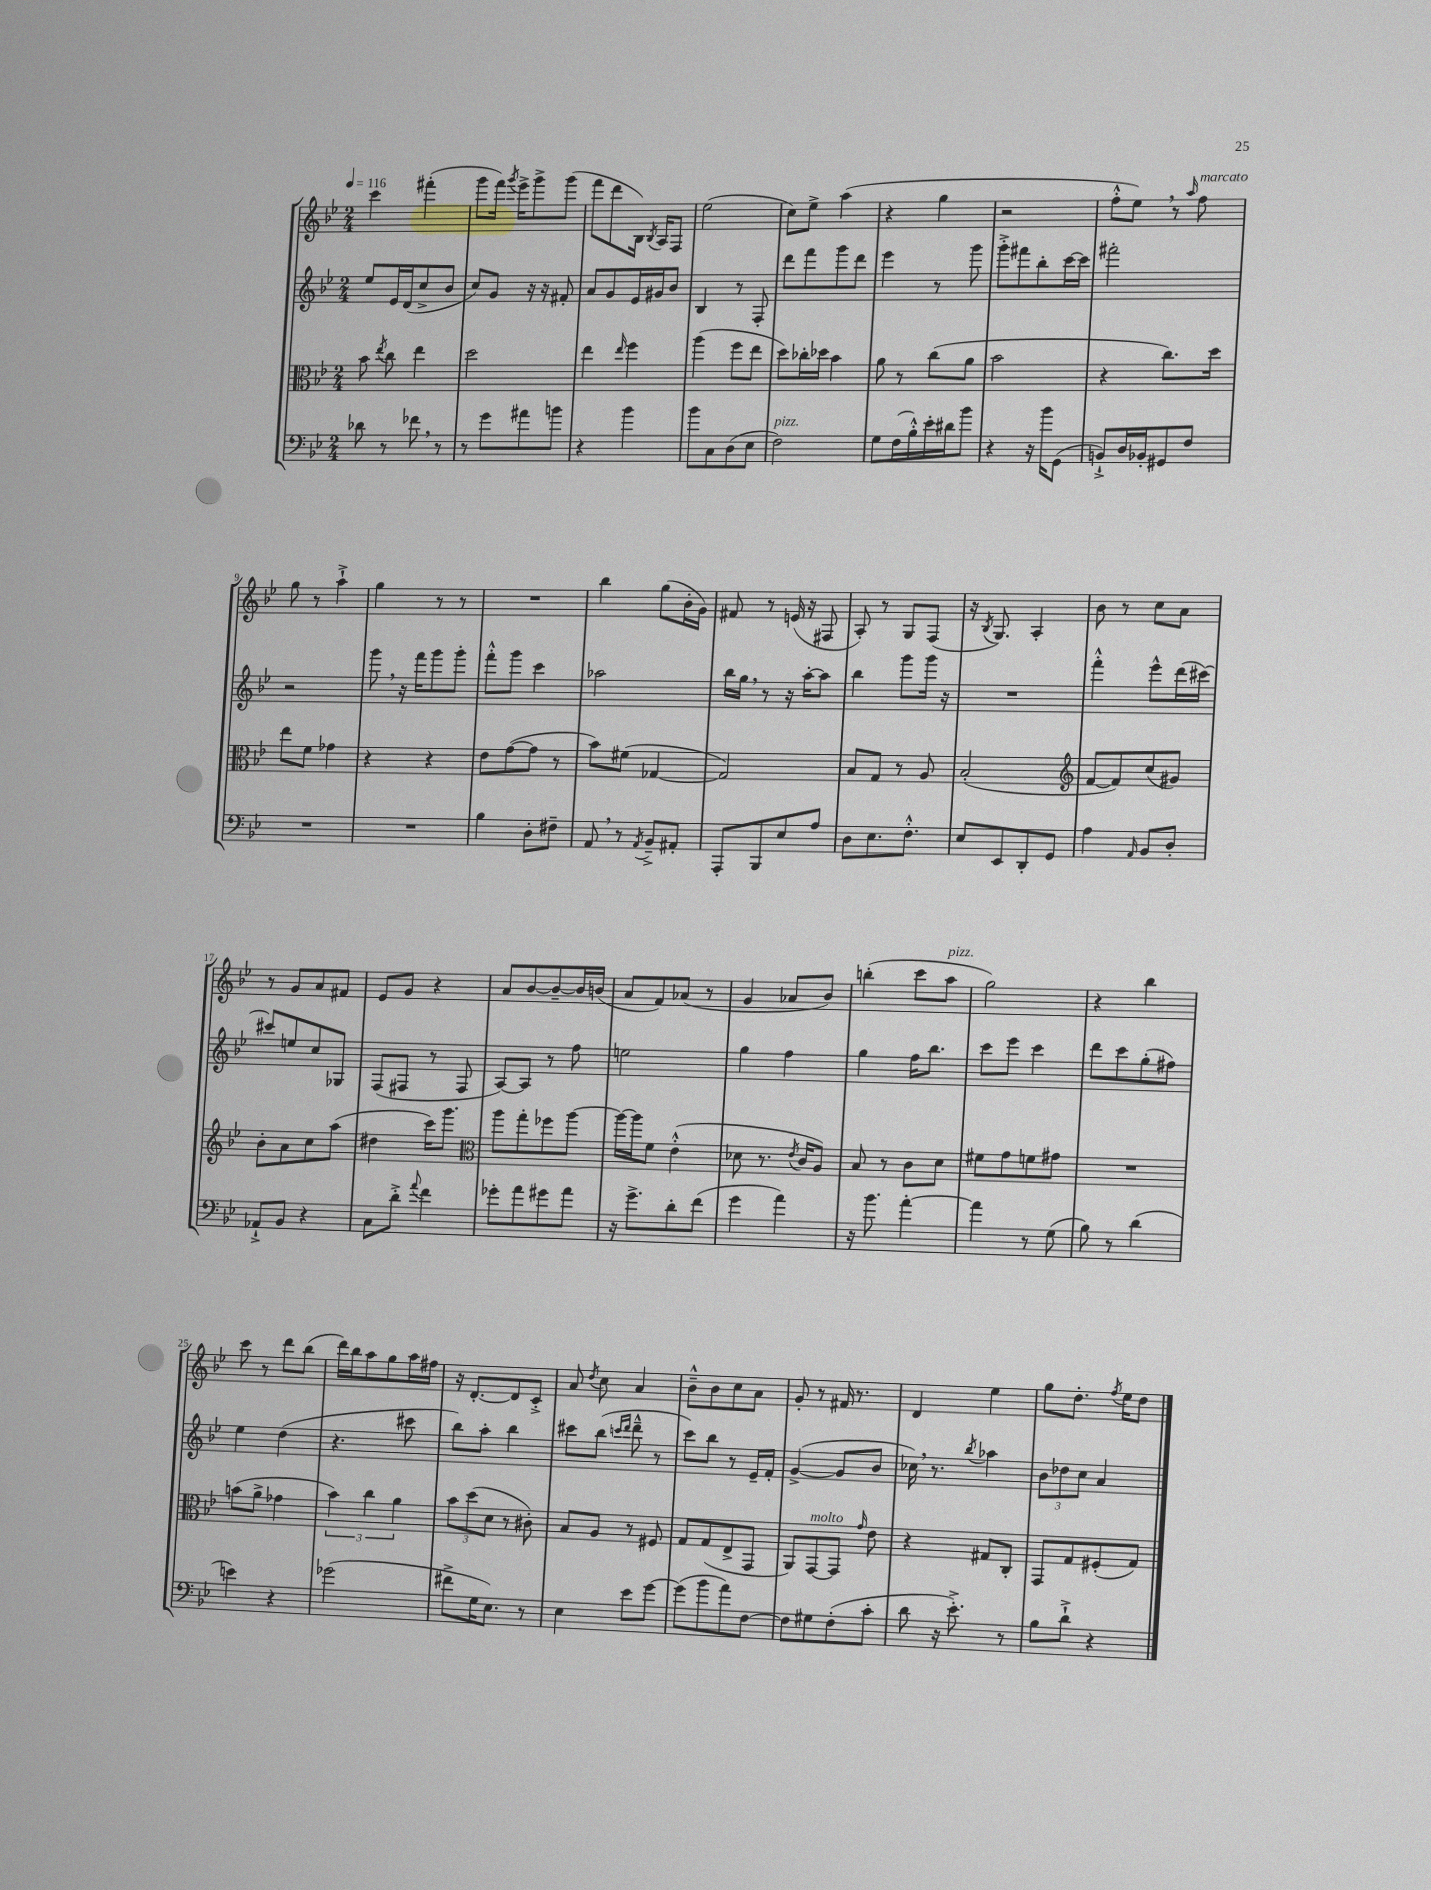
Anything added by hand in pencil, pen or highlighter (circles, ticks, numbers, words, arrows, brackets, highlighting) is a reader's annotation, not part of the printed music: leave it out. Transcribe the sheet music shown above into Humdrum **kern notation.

**kern	**kern	**kern	**kern
*part4	*part3	*part2	*part1
*staff4	*staff3	*staff2	*staff1
*clefF4	*clefC3	*clefG2	*clefG2
*k[b-e-]	*k[b-e-]	*k[b-e-]	*k[b-e-]
*M2/4	*M2/4	*M2/4	*M2/4
*MM116	*MM116	*MM116	*MM116
=1	=1	=1	=1
8d-X\	8b-\	8ee-/L	4ccc\
.	8qee-/	.	.
8r	8cc\	16e-/L	.
.	.	(16d/J	.
8f-X,\	4ee-\	8cc^/	(4fff#X'\
8r	.	8b-/J	.
=2	=2	=2	=2
8r	2dd\	8cc/L)	8ggg\L
8g\L	.	8g/J	16fff\Jk)
.	.	.	8qggg/
.	.	.	16eee-^\KL
8a#X\	.	16r	8ggg^\
.	.	16r	.
8bn\J	.	8f#X'/	(8ggg\J
=3	=3	=3	=3
4r	4ee-\	8a/L	8fff\L
.	.	8g/	8ddd\
.	16qqee-/	.	.
4b-\	4ff\	16e-/L	16B-\Jk)
.	.	.	8qB-/
.	.	16g#X/J	16A/KL
.	.	8b-/J	8F/J
=4	=4	=4	=4
8b-\L	(4aa\	4B-/	(2ee-\
8C\	.	.	.
(8D\	8ff\L	8r	.
8E-\J	8ee-\J	8F'/	.
=5	=5	=5	=5
!LO:TX:a:i:t=pizz.	!	!	!
2F\)	8dd\L)	8ddd\L	8cc\L)
.	16cc-X'\L	8fff\	8ee-^\J
.	16dd-X\JJ	.	.
.	4b-\	8ggg\	(4aa\
.	.	8ddd\J	.
=6	=6	=6	=6
8G\L	8a\	4eee-\	4r
(16F\L	8r	.	.
16B-'^^\)	.	.	.
16e-'\	(8cc\L	8r	4gg\
16d#X\J	.	.	.
8b-\J	8a\J	8ggg\	.
=7	=7	=7	=7
4r	2b-\	8ggg'^\L	2r
.	.	8fff#X\	.
16r	.	8bb-'\	.
16b-\KL	.	.	.
(8GG\J	.	[16ccc\L	.
.	.	16ccc\JJ]	.
=8	=8	=8	=8
8BBn`^/L)	4r	2fff#X'\	8ff'^^\L
16D/L	.	.	8ee-,\J)
16BB-X'/J	.	.	.
8GG#X/	8.cc\L)	.	8r
.	.	.	16qqaa/
!	!	!	!LO:TX:a:i:t=marcato
8F/J	.	.	8ff\
.	16dd\Jk	.	.
!!LO:LB:g=z
=9	=9	=9	=9
2r	8ee-\L	2r	8gg\
.	8f\J	.	8r
.	4g-X\	.	4aa`^\
=10	=10	=10	=10
2r	4r	8ggg,\	4gg\
.	.	16r	.
.	.	16fff\KL	.
.	4r	8ggg\	8r
.	.	8ggg'\J	8r
=11	=11	=11	=11
4B-\	8e-\L	8fff'^^\L	2r
.	([8g\	8ggg\J	.
8D'\L	8g\J]	4ccc\	.
8F#X~\J	8r	.	.
=12	=12	=12	=12
8AA,/	8b-\L)	2aa-X\	4bb-\
8r	(8f#X\J	.	.
8qAA/	.	.	.
8BB-~^/L	[4G-X/	.	(8gg\L
8AA#X'/J	.	.	16b-'\L
.	.	.	16g\JJ)
=13	=13	=13	=13
8AAA'/L	2G-/])	16bb-\LL	8f#X/
.	.	16gg,\JJ	.
8BBB-/	.	8r	8r
8E-/	.	16r	(16en/
.	.	[16aa'\KL	16r
8A/J	.	8aa\J]	8F#X/
=14	=14	=14	=14
8D\L	8B-/L	4bb-\	8A'/)
8.E-\	8G/J	.	8r
.	8r	8ggg\L	8G/L
8.F'^^\J	.	.	.
.	8A/	16ggg\Jk	(8F/J
.	.	16r	.
=15	=15	=15	=15
8E-/L	(2B-'/	2r	16r
.	.	.	8qB-/
.	.	.	8.G/)
8EE-/	.	.	.
8DD'/	.	.	4A'/
8GG/J	.	.	.
=16	=16	=16	=16
*	*clefG2	*	*
4A\	[8f/L	4fff'^^\	8b-\
.	8f/])	.	8r
16qqAA/	.	.	.
8BB-/L	(8cc/	8eee-^^\L	8cc\L
8D'/J	8g#X/J)	(16ddd\L	8a\J
.	.	[16ccc#X\JJ)	.
!!LO:LB:g=z
=17	=17	=17	=17
8AA-X`^/L	8b-'\L	8ccc#X/L]	8r
8BB-/J	8a\	8een/	8g/L
4r	8cc\	8cc/	8a/
.	(8aa\J	8G-X/J	8f#X/J
=18	=18	=18	=18
8C\L	4dd#X\	(8F/L	8e-/L
8d'^\J	.	8F#X/J	8g/J
8qqa/	.	.	.
4f\	16ccc\KL)	8r	4r
.	8.ggg\J	.	.
.	.	8F#/	.
=19	=19	=19	=19
*	*clefC3	*	*
8g-X'\L	8aa\L	[8A/L)	8a/L
8a\	8gg'\	8A/J]	[8b-/
8g#X\	8ff-X\	8r	8b-~/_
8a\J	[8aa\J	8ff\	16b-/L]
.	.	.	(16bn/JJ
=20	=20	=20	=20
16r	16aa\LL_	2een\	8a/L
8.g^\L	16aa\J]	.	.
.	8f\J	.	8f/)
8d'\	(4e-'^^\	.	(8a-X/J
(8f\J	.	.	8r
=21	=21	=21	=21
4g\	8d-X\	4gg\	4g/
.	8.r	.	.
4a\)	.	4ff\	8a-X/L
.	8qe-/	.	.
.	16c/KL	.	.
.	8A/J)	.	8b-/J)
=22	=22	=22	=22
16r	8B-/	4gg\	(4bbn'\
8.b-\	.	.	.
.	8r	.	.
[4a'\	8c\L	16ff\KL	8ccc\L
.	.	8.bb-\J	.
!	!	!	!LO:TX:a:i:t=pizz.
.	8d\J	.	8aa\J
=23	=23	=23	=23
4a\]	8f#X\L	8ccc\L	2gg\)
.	8g\	8eee-\J	.
8r	8fn\	4ccc\	.
(8G\	8g#X\J	.	.
=24	=24	=24	=24
8B-\)	2r	8ddd\L	4r
8r	.	8ccc\	.
(4d\	.	(8gg'\	4bb-\
.	.	8ff#X\J)	.
!!LO:LB:g=z
=25	=25	=25	=25
4en\)	(8bn\L	4ee-\	8ccc\
.	8a^\J	.	8r
4r	4g-X\	(4dd\	8ddd\L
.	.	.	(8bb-\J
=26	=26	=26	=26
(2g-X\	6b-\)	4.r	16ddd\LL)
.	.	.	16bb-\J
.	.	.	8aa\
.	6cc\	.	.
.	.	.	8gg\
.	6a\	.	.
.	.	8ccc#X\	16aa\L
.	.	.	16ff#X\JJ
=27	=27	=27	=27
8f#X^\L	12b-\L	8bb-\L)	16r
.	.	.	[8.d'/L
.	(12dd\	.	.
16G\K	.	8aa'\J	.
.	12d\J	.	.
8.E-\J)	.	.	.
.	8r	4bb-\	8d/]
8r	8c#X'\)	.	8c'^/J
=28	=28	=28	=28
4E-\	8B-/L	8ccc#X\L	8a/
.	.	.	8qdd/
.	8A/J	(8bb-\J	8cc\
.	.	16qqcccn/LL	.
.	.	16qqddd/JJ	.
8e-\L	8r	8ddd~^^\	4a/
[8g\J	8F#X/	8r	.
=29	=29	=29	=29
(8g\L]	8G/L	8ccc\L)	8b-~^^\L
8b-\	(8G/	8bb-\J	8b-\
8a\)	8E-^/	8r	8cc\
[8F\J	8GG/J	16e-~/LL	8a\J
.	.	16f'/JJ	.
=30	=30	=30	=30
8F\L]	8AA/L)	([4g^/	8g'/
!	!LO:TX:a:i:t=molto	!	!
8G#X\	[8GG/	.	8r
(8F'\	8GG/J]	8g/L]	16f#X/
.	.	.	8.r
.	16qqg/	.	.
8c'\J	8e-\	8b-/J	.
=31	=31	=31	=31
8d\	4r	16cc-X,\)	4d/
.	.	8.r	.
16r	.	.	.
8.e-'^\)	.	.	.
.	.	8qbb-/	.
.	8G#X/L	4aa-X\	4ee-\
8r	8C'/J	.	.
=32	=32	=32	=32
8B-\L	8GG/L	12b-\L	8gg\L
.	.	12dd-X\	.
8d`^\J	8G/	.	8.dd'\J
.	.	12cc\J	.
4r	(8F#X'/	4a/	.
.	.	.	8qff/
.	.	.	16ee-\KL
.	8G/J)	.	8dd\J
==	==	==	==
*-	*-	*-	*-
